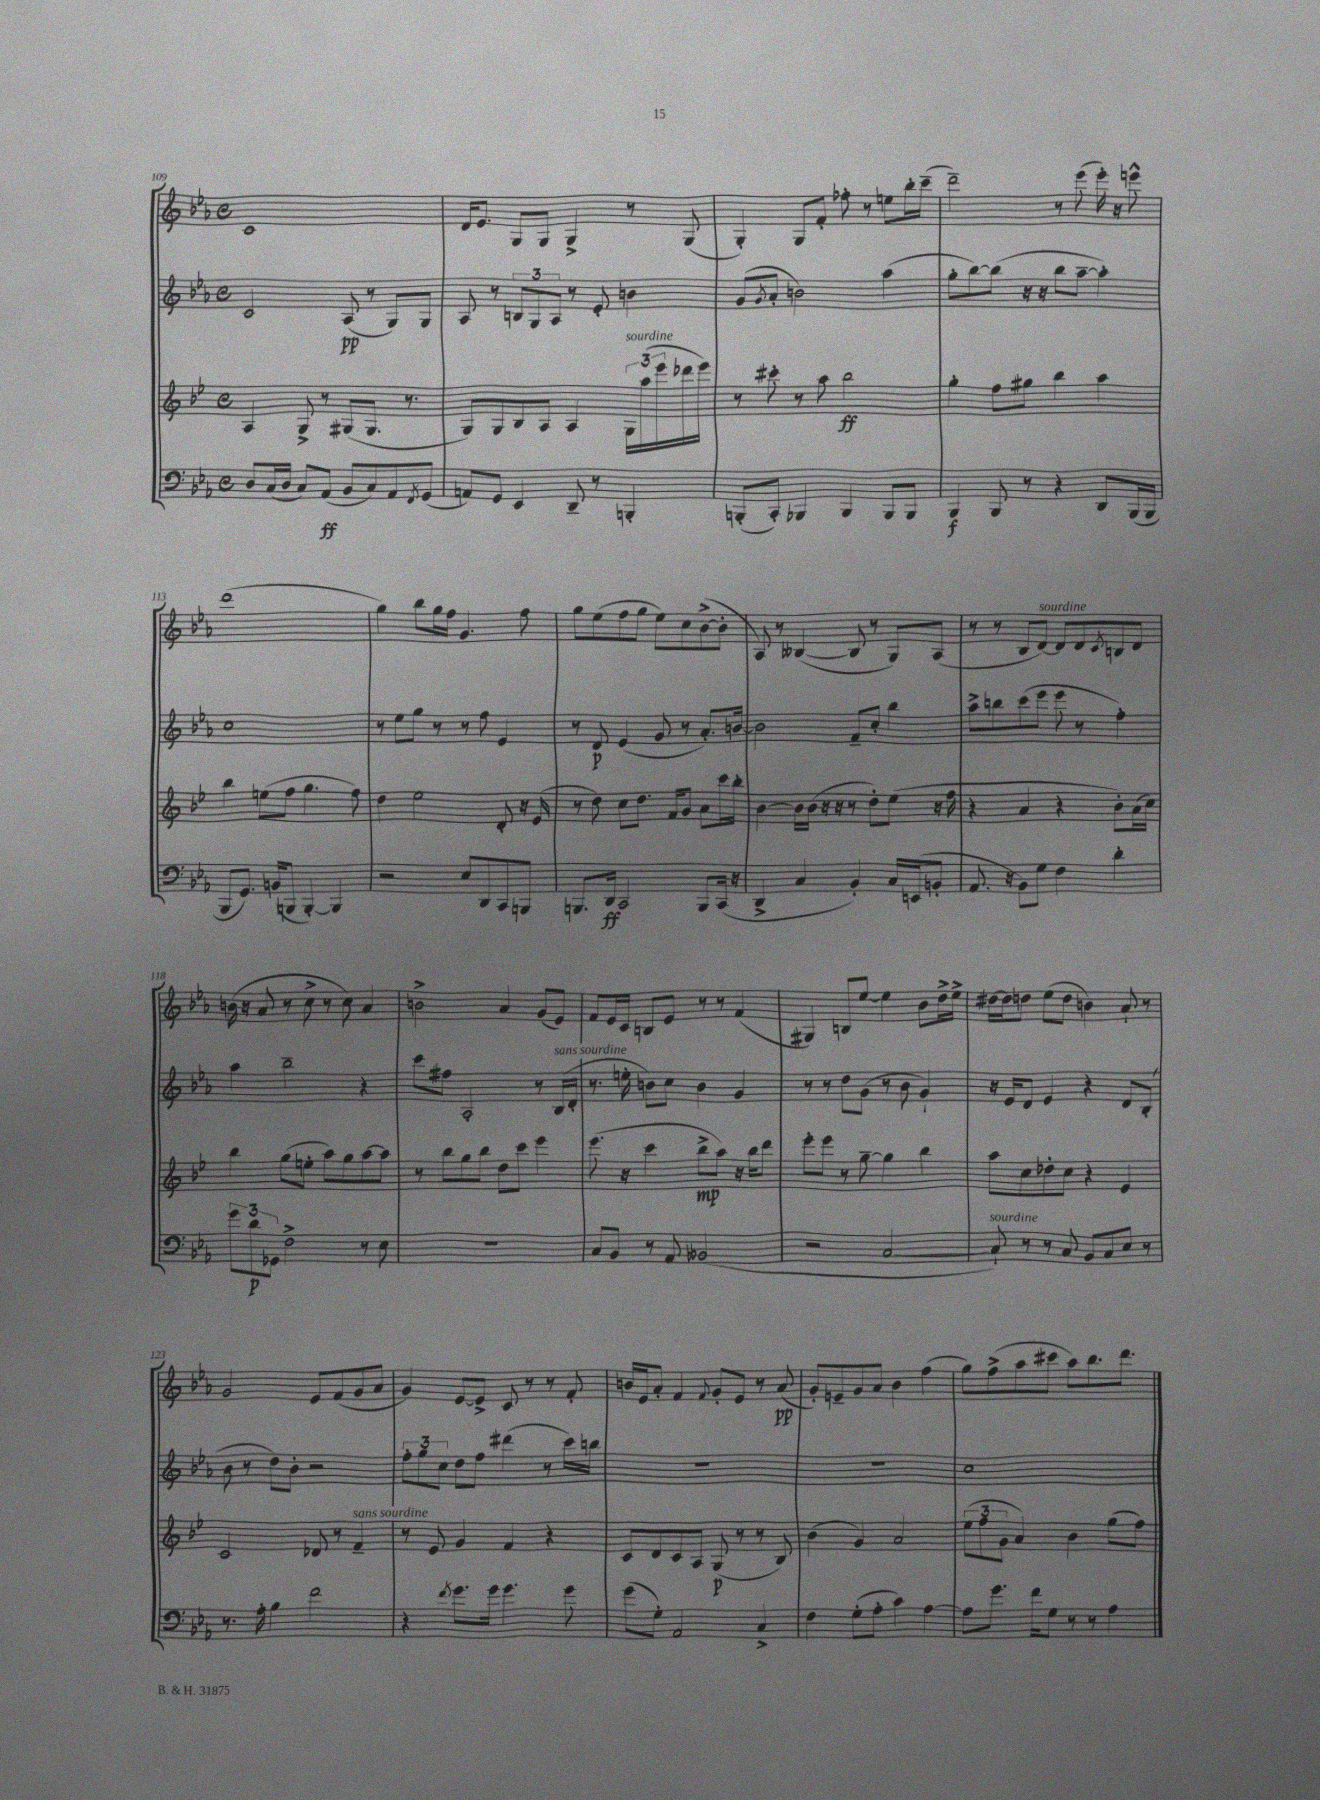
<<
\new StaffGroup <<
\new Staff = "s0" {
    \clef treble \key ees \major \defaultTimeSignature \time 4/4
    c'1 |
    d'16 ees'8. g8 g8 g4-> r8 g8( |
    g4-.) g8 f'8-. fes''8-. r8 e''8 bes''16-. c'''16--( |
    d'''2--) r8 ees'''8( ees'''16-.) r16 e'''8-^ |
    d'''1( |
    g''4) bes''8 g''16 f''16 g'4. f''8 |
    g''8 ees''8( f''8 g''8 ees''8) c''8 bes'8~->( bes'8-. |
    aes8) r8 beses4~( beses8 r8 g8) aes8( |
    r8 r8 bes8 d'8~^\markup { \italic "sourdine" }) d'8 d'8 \acciaccatura { c'8 } b8 d'8 |
    b'16( r16 aes'8 r8 c''8-> r8 c''8) aes'4 |
    b'2-> aes'4 g'8( ees'8) |
    f'8 ees'16 c'16 b8 ees'8 r8 r8 f'4( |
    gis4) b8 ees''8~ ees''4 bes'8 d''16-> ees''16-> |
    dis''16~ dis''16 d''8 ees''8( d''8 b'4) aes'8-! r8 |
    g'2 ees'8 f'8( g'8 aes'8 |
    g'4) ees'8~ ees'8-> c'8 r8 r8 f'8-. |
    b'16 ees'16 aes'8-. f'4 \appoggiatura { f'8 } g'8-. ees'8 r8 aes'8\pp( |
    g'8-.) e'8-- g'8 aes'8 bes'4 f''4( |
    g''8) f''8->( aes''8 cis'''8 aes''8) bes''8. d'''8. \bar "|." |
}
\new Staff = "s1" {
    \clef treble \key ees \major \defaultTimeSignature \time 4/4
    c'2 aes8\pp( r8 g8) g8 |
    aes8 r8 \tuplet 3/2 { b8 g8 aes8 } r8 ees'8-. b'4 |
    g'8( \acciaccatura { g'8 } aes'8-. b'2) aes''4( |
    g''8-. bes''8~) bes''8( r16 r16 bes''8 aes''8~-- aes''4-.) |
    c''1 |
    r8 ees''8 g''8 r8 r8 f''8 ees'4 |
    r8 d'8\p ees'4( g'8 r8 aes'8.-.) b'16~ |
    b'2 f'8-- c''8-. bes''4 |
    aes''8-> b''8 c'''8( ees'''8 ees'''8 r8 f''4-.) |
    aes''4 bes''2-- r4 |
    c'''8 fis''8 aes2-. r8 bes16^\markup { \italic "sans sourdine" }( d'16-. |
    r8. e''16-. b'8) c''8 b'4 g'4 |
    r8 r8 d''8 g'8( r8 bes'8 g'4-!) |
    r16 ees'16 d'8 ees'4 r4 d'8 bes8-.( |
    bes'8 r8 d''8) bes'8-. r2 |
    \tuplet 3/2 { f''8-. g''8 c''8 } d''8 f''8 dis'''4( r8 c'''16) b''16 |
    R1 |
    r1 |
    c''1 \bar "|." |
}
\new Staff = "s2" {
    \clef treble \key bes \major \defaultTimeSignature \time 4/4
    a4 g8-> r8 gis8( gis8. r8. |
    g8) g8 bes8 a8 a4 \tuplet 3/2 { g16^\markup { \italic "sourdine" } a''16( ees'''16 } des'''16 ees'''16) |
    r8 cis'''8-. r8 a''8 bes''2\ff |
    g''4-. f''8 gis''8 bes''4 a''4 |
    bes''4 e''8( f''8 g''4. f''8) |
    d''4 ees''2 d'8-. r16 ees'16( |
    r8 d''8) c''8 d''8. f'16 g'8 a'8 c'''16 bes''16-. |
    bes'4~ bes'16 bes'16( r16 r16 r8 d''8-.) ees''8( r16 f''16 |
    r4 a'4 r4 bes'8-.) a'16( c''16) |
    bes''4 g''8( e''8-. a''8) g''8 a''8~ a''8 |
    r8 bes''8 g''8 bes''8 d''8 c'''8 ees'''4 |
    ees'''8.( r16 c'''4 bes''8->\mp a''8) r16 bes''16 d'''8 |
    ees'''8-. ees'''8 r8 g''8~-- g''4 bes''4 |
    a''8 c''8 des''8-. c''8 r4 ees'4 |
    c'2 des'8 r8 f'4--^\markup { \italic "sans sourdine" } |
    r8 ees'8 g'4 f'4 r4 |
    c'8 d'8 c'8 a8 g8\p( r8 r8 bes8) |
    bes'4( g'4) a'2 |
    \tuplet 3/2 { ees''8( f''8 g'8 } a'4) bes'4 g''8( f''8) \bar "|." |
}
\new Staff = "s3" {
    \clef bass \key ees \major \defaultTimeSignature \time 4/4
    d8 c16( d16 c8) aes,8\ff( bes,8 c8) aes,8 \acciaccatura { f,8 } g,8( |
    a,8) g,8 ees,4 d,8-- r8 b,,4-. |
    b,,8-.( c,8-.) bes,,4 bes,,4 bes,,8 bes,,8 |
    bes,,4\f bes,,8 r8 r4 d,8 bes,,16( bes,,16 |
    bes,,8 g,8.) b,16( b,,8 b,,4~-.) b,,4 |
    r2 ees8 d,8 c,8 b,,8 |
    b,,8. d,16\ff c,2 b,,8 c,16( r16 |
    d,4-> c4 bes,4-.) c16 e,16( b,8-. |
    aes,8. r16 bes,8) g8 f4 d'4-. |
    \tuplet 3/2 { g'8 d'8\p ges,8 } f2-> r8 ees8 |
    R1 |
    c8 bes,8 r8 aes,8 beses,2( |
    r2 c2~ |
    c8-!^\markup { \italic "sourdine" }) r8 r8 c8 bes,8 c8 ees8 r8 |
    r8. aes16-. bes4 f'2 |
    r4 \acciaccatura { f'8 } g'8. g'16 g'4. g'8 |
    g'8( g8-.) aes,2 c4-> |
    f4 g8-.( aes8-. c'4) aes4~ |
    aes8 g'8. f'16 g8 r8 r8 aes4 \bar "|." |
}
>>
>>
\layout { \context { \Score currentBarNumber = #109 } }
